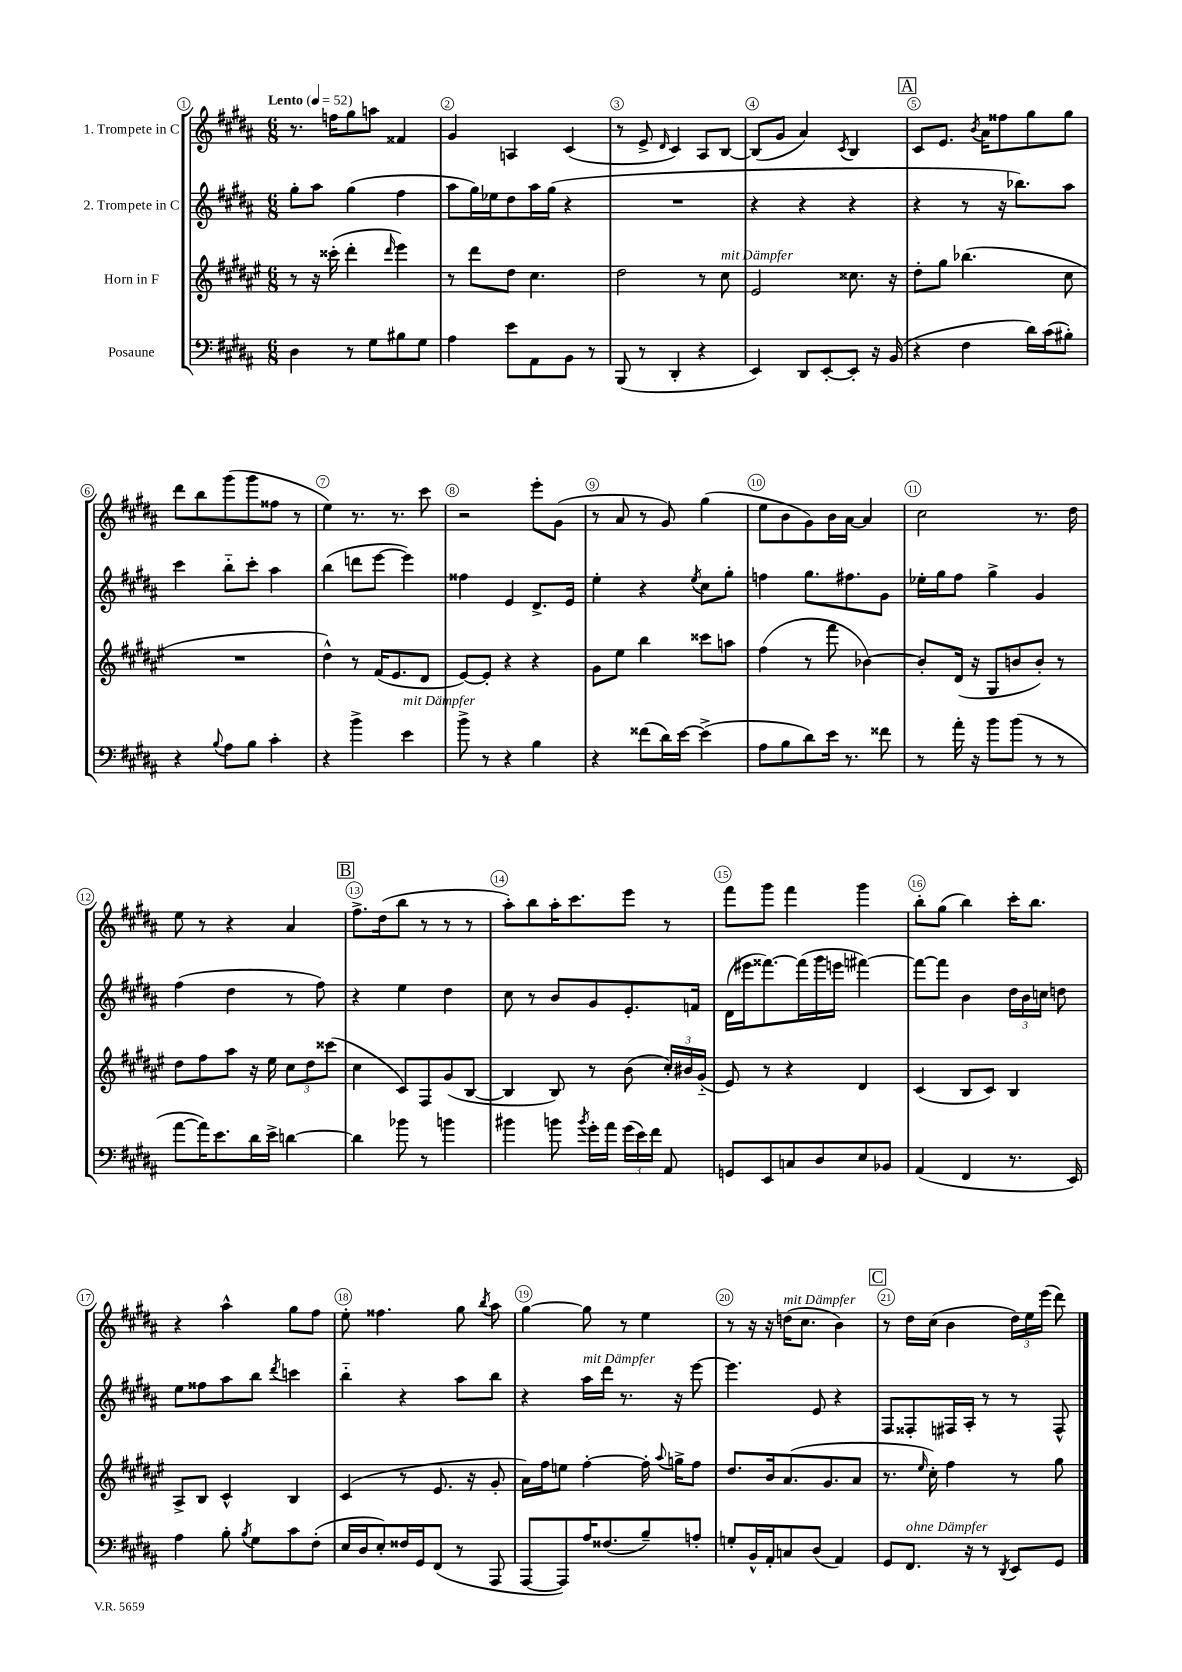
<<
\new StaffGroup <<
\new Staff = "s0" \with { instrumentName = "1. Trompete in C" } {
    \clef treble \key b \major \numericTimeSignature \time 6/8 \tempo "Lento" 4 = 52
    \autoBeamOff r8. f''16[ gis''8 a''8] fisis'4 |
    gis'4 a4 cis'4( |
    r8 e'8-> \grace { dis'16 } cis'4) ais8[ b8]~ |
    b8[( gis'8] ais'4) \acciaccatura { cis'8 } b4 |
    \mark \markup { \box "A" } cis'8[ e'8.] \acciaccatura { b'8 } ais'16[ fisis''8 gis''8 gis''8] |
    dis'''8[ b''8 gis'''8( gis'''8 fisis''8] r8 |
    e''4) r8. r8. cis'''8 |
    r2 e'''8[-. gis'8]( |
    r8 ais'8 r8 gis'8) gis''4( |
    e''8[ b'8 gis'8) b'16 ais'16]~ ais'4 |
    cis''2 r8. dis''16 |
    e''8 r8 r4 ais'4 |
    \mark \markup { \box "B" } fis''8.[-> dis''16( b''8] r8 r8 r8 |
    ais''8[-.) b''8 ais''16-. cis'''8. e'''8] r8 |
    fis'''8[ gis'''8] fis'''4 gis'''4 |
    b''8[-. gis''8]( b''4) cis'''16[-. b''8.] |
    r4 ais''4-^ gis''8[ fis''8] |
    e''8-. fisis''4. gis''8 \acciaccatura { b''8 } ais''8 |
    gis''4~ gis''8 r8 e''4 |
    r8 r16 r16 d''16[^\markup { \italic "mit Dämpfer" }( cis''8.] b'4) |
    \mark \markup { \box "C" } r8 dis''16[ cis''16]( b'4 \tuplet 3/2 { dis''16[) e''16 e'''16]( } dis'''8) \bar "|." |
}
\new Staff = "s1" \with { instrumentName = "2. Trompete in C" } {
    \clef treble \key b \major \numericTimeSignature \time 6/8
    \autoBeamOff gis''8[-. ais''8] gis''4( fis''4 |
    ais''8[ gis''16) ees''16 dis''8 ais''16 gis''16]( r4 |
    R2. |
    r4 r4 r4 |
    \mark \markup { \box "A" } r4 r8 r16 bes''8.[) ais''8] |
    cis'''4 b''8[-_ cis'''8]-. ais''4 |
    b''4( d'''8[ e'''8]~ e'''4) |
    fisis''4 e'4 dis'8.[-> e'16] |
    e''4-. r4 \acciaccatura { e''8 } cis''8[ gis''8]-. |
    f''4 gis''8.[ fis''8. gis'8] |
    ees''16[-. gis''16 fis''8] gis''4-> gis'4 |
    fis''4( dis''4 r8 fis''8) |
    \mark \markup { \box "B" } r4 e''4 dis''4 |
    cis''8 r8 b'8[ gis'8 e'8.-. f'16] |
    dis'16[( eis'''16 fisis'''8.~) fisis'''16( gis'''16 e'''16] fis'''4~) |
    fis'''8[~ fis'''8] b'4 \tuplet 3/2 { dis''16[ b'16 c''16] } d''8 |
    e''8[ fisis''8 ais''8 b''8] \acciaccatura { dis'''8 } c'''4 |
    b''4-_ r4 ais''8[ b''8] |
    r4 ais''16[^\markup { \italic "mit Dämpfer" } dis'''16] r8. r16 e'''8~ |
    e'''4. e'8 r4 |
    \mark \markup { \box "C" } fis8[ fisis8-. fis16 ais16]-. r8 r8 fis8-^ \bar "|." |
}
\new Staff = "s2" \with { instrumentName = "Horn in F" } {
    \clef treble \key fis \major \numericTimeSignature \time 6/8
    \autoBeamOff r8 r16 cisis'''16-.( dis'''4-. \grace { dis'''16 } eis'''4) |
    r8 dis'''8[ dis''8] cis''4. |
    dis''2 r8 cis''8^\markup { \italic "mit Dämpfer" } |
    eis'2 cisis''8. r16 |
    \mark \markup { \box "A" } dis''8[-. gis''8] bes''4.( cis''8 |
    R2. |
    dis''4-^) r8 fis'16[( eis'8. dis'8] |
    eis'8[~) eis'8]-. r4 r4 |
    gis'8[ eis''8] b''4 cisis'''8[ a''8] |
    fis''4( r8 fis'''8 bes'4~) |
    bes'8[-. dis'16]( r16 gis8[ b'8 b'8]-.) r8 |
    dis''8[ fis''8 ais''8] r16 eis''16 \tuplet 3/2 { cis''8[ dis''8 cisis'''8]( } |
    \mark \markup { \box "B" } cis''4 cis'8[) fis8 gis'8( b8]~ |
    b4 b8) r8 b'8( \tuplet 3/2 { cis''16[-.) bis'16 gis'16]-_( } |
    eis'8) r8 r4 dis'4 |
    cis'4( b8[ cis'8]) b4 |
    ais8[-> b8] cis'4-^ b4 |
    cis'4( r8 eis'8. r16 gis'8-. |
    ais'16[) fis''16 e''8] fis''4~-. fis''16-. \appoggiatura { ais''8 } g''16[-> fis''8] |
    dis''8.[ b'16 ais'8.( gis'8. ais'8] |
    \mark \markup { \box "C" } r8. \grace { eis''16 } cis''16-.) fis''4 r8 gis''8 \bar "|." |
}
\new Staff = "s3" \with { instrumentName = "Posaune" } {
    \clef bass \key b \major \numericTimeSignature \time 6/8
    \autoBeamOff dis4 r8 gis8[ bis8 gis8] |
    ais4 e'8[ ais,8 b,8] r8 |
    b,,8( r8 dis,4-. r4 |
    e,4) dis,8[ e,8~-. e,8]-. r16 b,16( |
    \mark \markup { \box "A" } r4 fis4 dis'16[) cis'16( bis8]-.) |
    r4 \appoggiatura { b8 } ais8[ b8] cis'4-. |
    r4 b'4-> e'4^\markup { \italic "mit Dämpfer" } |
    b'8-> r8 r4 b4 |
    r4 fisis'8[( dis'16) e'16]~ e'4->( |
    ais8[ b8 dis'8) e'16] r8. fisis'8 |
    r8 ais'16-. r16 b'8[ b'8]( r8 r8 |
    ais'8[~ ais'16) e'8. dis'16 e'16]-> d'4~ |
    \mark \markup { \box "B" } d'4 bes'8 r8 b'4 |
    bis'4 b'8 \acciaccatura { b'8 } gis'16[-. ais'16] \tuplet 3/2 { gis'16[( e'16) fis'16] } ais,8 |
    g,8[ e,8 c8 dis8 e8 bes,8] |
    ais,4( fis,4 r8. e,16) |
    ais4 b8-. \acciaccatura { b8 } gis8[ cis'8 fis8]-.( |
    e16[ dis16 e8-.) fisis16 gis,16 fis,8]( r8 ais,,8 |
    ais,,8[~ ais,,8) ais16 fisis8.( b8--) a8]-. |
    g8[-. b,16-^ ais,16-. c8 dis8]( ais,4) |
    \mark \markup { \box "C" } gis,8[ fis,8.]^\markup { \italic "ohne Dämpfer" } r16 r8 \acciaccatura { dis,8 } e,8[ gis,8] \bar "|." |
}
>>
>>
\layout { \context { \Score \override BarNumber.break-visibility = ##(#f #t #t) barNumberVisibility = #all-bar-numbers-visible \override BarNumber.stencil = #(make-stencil-circler 0.1 0.3 ly:text-interface::print) } }
